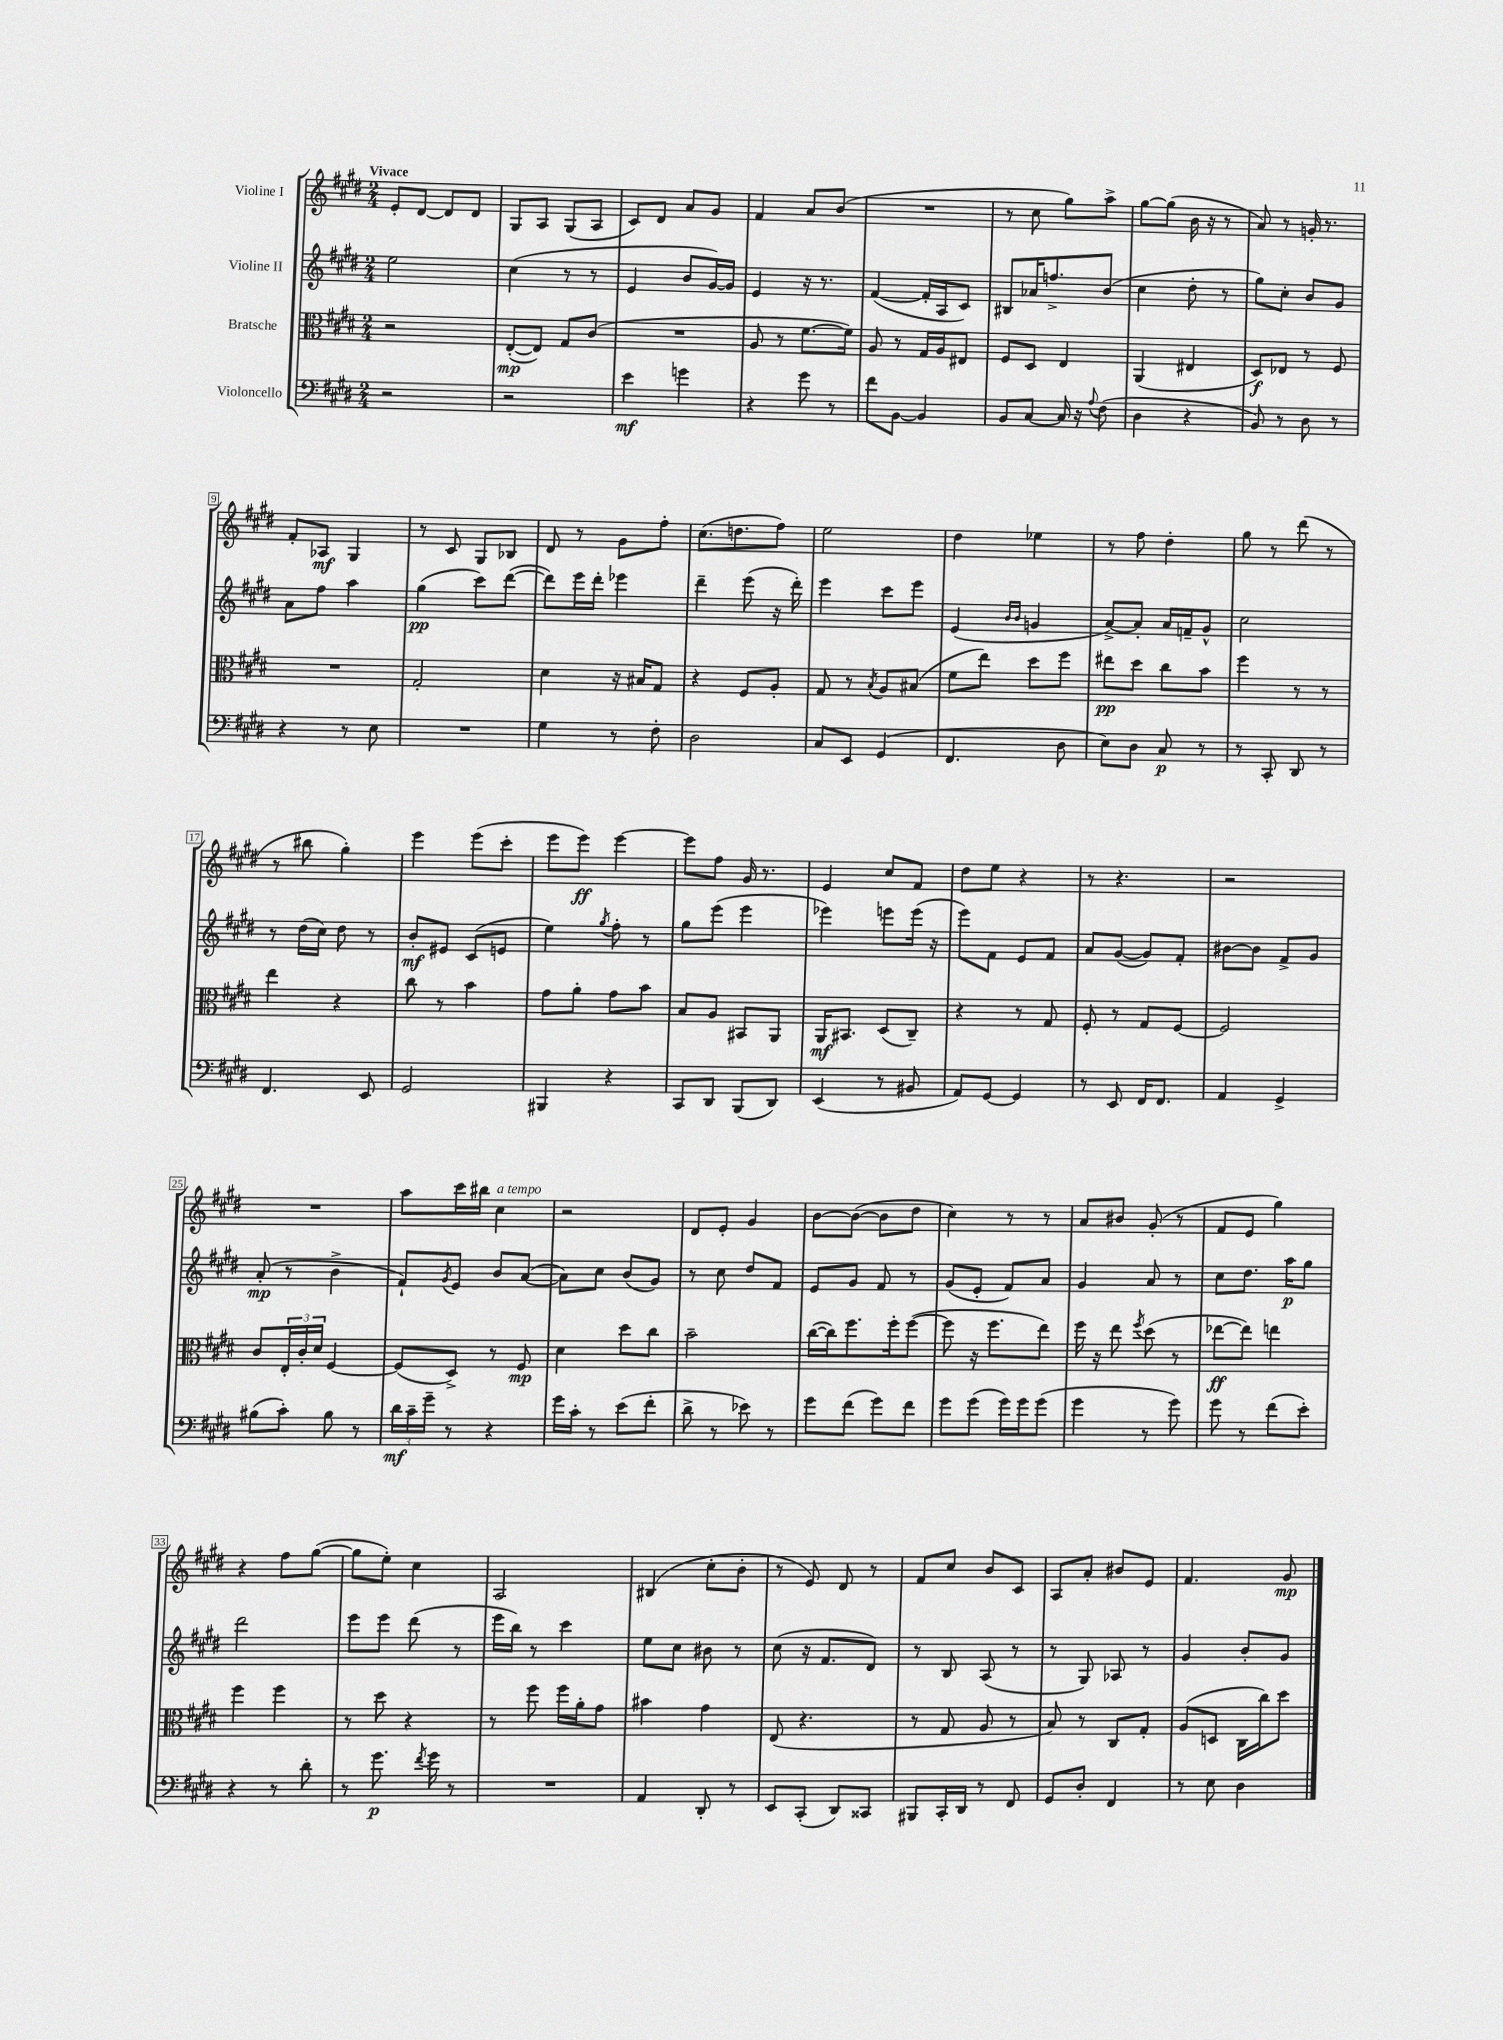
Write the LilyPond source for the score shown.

<<
\new StaffGroup <<
\new Staff = "s0" \with { instrumentName = "Violine I" } {
    \clef treble \key e \major \numericTimeSignature \time 2/4 \tempo "Vivace"
    e'8-. dis'8~ dis'8 dis'8 |
    gis8 a8 gis8( a8 |
    cis'8) dis'8 a'8 gis'8 |
    fis'4 a'8 b'8( |
    R2 |
    r8 cis''8 gis''8) a''8-> |
    gis''8~ gis''8( b'16 r16 r8 |
    a'8) r8 g'16-. r8. |
    fis'8-. aes8\mf gis4 |
    r8 cis'8 gis8 bes8 |
    dis'8 r8 gis'8 fis''8-. |
    cis''8.( d''8. fis''8) |
    e''2 |
    dis''4 ees''4 |
    r8 fis''8 dis''4-. |
    gis''8 r8 dis'''8( r8 |
    r8 bis''8 gis''4-.) |
    e'''4 e'''8( cis'''8-. |
    e'''8 e'''8\ff) e'''4~ |
    e'''8 fis''8 gis'16 r8. |
    e'4 cis''8 fis'8 |
    dis''8 e''8 r4 |
    r8 r4. |
    r2 |
    R2 |
    a''8 cis'''16 bis''16 cis''4^\markup { \italic "a tempo" } |
    r2 |
    dis'8 e'8-. gis'4 |
    b'8~ b'8~( b'8 dis''8 |
    cis''4) r8 r8 |
    a'8 bis'8 gis'8-.( r8 |
    fis'8 e'8 gis''4) |
    r4 fis''8 gis''8~( |
    gis''8 e''8-.) cis''4 |
    a2 |
    bis4( cis''8-. b'8-. |
    r8 e'8) dis'8 r8 |
    fis'8 cis''8 b'8 cis'8 |
    a8 a'8-. bis'8 e'8 |
    fis'4. gis'8\mp \bar "|." |
}
\new Staff = "s1" \with { instrumentName = "Violine II" } {
    \clef treble \key e \major \numericTimeSignature \time 2/4
    e''2 |
    cis''4( r8 r8 |
    e'4 b'8 gis'16~) gis'16 |
    e'4 r16 r8. |
    fis'4~( fis'16-. a16 cis'8) |
    bis8 aes'16 f''8.-> b'8( |
    cis''4 dis''8-. r8 |
    gis''8) cis''8-. b'8 gis'8 |
    a'8 fis''8 a''4 |
    gis''4\pp( cis'''8) dis'''8~( |
    dis'''8) e'''16 dis'''16-. ees'''4 |
    dis'''4-- e'''8( r16 dis'''16-.) |
    e'''4 cis'''8 e'''8 |
    e'4( \grace { b'16 b'16 } g'4 |
    a'8~->) a'8-. a'16 f'16-- gis'8-^ |
    cis''2 |
    r8 dis''16( cis''16) dis''8 r8 |
    b'8-.\mf eis'8 cis'8( e'8 |
    e''4) \acciaccatura { gis''8 } fis''8-. r8 |
    gis''8 e'''8( e'''4 |
    ees'''4) e'''8 e'''16( r16 |
    e'''8) fis'8 e'8 fis'8 |
    a'8 gis'8~( gis'8) fis'8-. |
    bis'8~ bis'8 fis'8-> gis'8 |
    a'8-.\mp( r8 b'4-> |
    fis'8-!) \acciaccatura { gis'8 } e'8 b'8 a'8~( |
    a'8) cis''8 b'8( gis'8) |
    r8 cis''8 dis''8 fis'8 |
    e'8 gis'8 fis'8 r8 |
    gis'8( e'8-. fis'8) a'8 |
    gis'4 a'8 r8 |
    cis''8 dis''8. a''16\p gis''8 |
    dis'''2 |
    e'''8 e'''8 dis'''8( r8 |
    e'''16 b''16) r8 cis'''4 |
    e''8 cis''8 bis'8 r8 |
    cis''8( r16 fis'8. dis'8) |
    r8 b8 a8( r8 |
    r8 gis8) aes8 r8 |
    gis'4 b'8-. gis'8 \bar "|." |
}
\new Staff = "s2" \with { instrumentName = "Bratsche" } {
    \clef alto \key e \major \numericTimeSignature \time 2/4
    r2 |
    e8~-.\mp( e8) gis8 cis'8( |
    R2 |
    a8 r8 fis'8.~ fis'16) |
    a8 r8 gis16 a16 eis8 |
    fis8 dis8 e4 |
    a,4( eis4 |
    dis8\f) ees8 r8 fis8 |
    R2 |
    gis2-. |
    dis'4 r16 bis16 gis8 |
    r4 fis8 a8-. |
    gis8 r8 \acciaccatura { b8 } a8 bis8( |
    fis'8 e''8) dis''8 fis''8 |
    eis''8\pp dis''8 cis''8 b'8 |
    fis''4 r8 r8 |
    e''4 r4 |
    cis''8 r8 b'4 |
    gis'8 a'8-. gis'8 b'8 |
    b8 a8 bis,8 a,8 |
    a,16\mf bis,8. dis8( cis8--) |
    r4 r8 gis8 |
    fis8-. r8 gis8 fis8~ |
    fis2 |
    cis'8 \tuplet 3/2 { e16-. cis'16-. dis'16 } fis4~ |
    fis8( dis8->) r8 fis8\mp |
    dis'4 dis''8 cis''8 |
    b'2-- |
    cis''16~( cis''16) fis''8. fis''16-. fis''8~( |
    fis''8 r16 fis''8. e''8) |
    fis''16 r16 e''8 \acciaccatura { fis''8 } dis''8( r8 |
    ees''8~\ff ees''8) e''4 |
    fis''4 fis''4 |
    r8 dis''8 r4 |
    r8 fis''8 fis''16 a'16-. gis'8 |
    bis'4 gis'4 |
    e8( r4. |
    r8 gis8 a8 r8 |
    b8) r8 cis8 gis8-. |
    a8( d8 cis16 cis''16) dis''8 \bar "|." |
}
\new Staff = "s3" \with { instrumentName = "Violoncello" } {
    \clef bass \key e \major \numericTimeSignature \time 2/4
    r2 |
    r2 |
    e'4\mf g'4 |
    r4 gis'8 r8 |
    fis'8 b,8~ b,4 |
    b,8 cis8~ cis16 r16 \appoggiatura { a8 } fis8( |
    dis4 r4 |
    b,8) r8 dis8 r8 |
    r4 r8 e8 |
    R2 |
    gis4 r8 fis8-. |
    dis2 |
    cis8 e,8 gis,4( |
    fis,4. dis8 |
    e8) dis8 cis8\p r8 |
    r8 cis,8-. dis,8 r8 |
    fis,4. e,8 |
    gis,2 |
    bis,,4 r4 |
    cis,8 dis,8 b,,8( dis,8) |
    e,4( r8 bis,8 |
    a,8) gis,8~ gis,4 |
    r8 e,8 fis,16 fis,8. |
    a,4 gis,4-> |
    bis8( cis'8-.) bis8 r8 |
    \tuplet 3/2 { dis'16\mf cis'16-- gis'16-- } r8 r4 |
    gis'16 cis'16-. r8 e'8( fis'8-. |
    dis'8-> r8 ees'8) r8 |
    gis'8 fis'8( gis'8) fis'8 |
    gis'8 gis'8( gis'16) gis'16 gis'8( |
    gis'4 r8 gis'8) |
    gis'8 r8 fis'8( e'8-.) |
    r4 r8 dis'8-. |
    r8 gis'8.\p \acciaccatura { fis'8 } gis'16 r8 |
    R2 |
    a,4 dis,8-. r8 |
    e,8 cis,8-.( dis,8) cisis,8 |
    bis,,8 cis,16-. dis,16 r8 fis,8 |
    gis,8 dis8-. fis,4 |
    r8 e8 dis4 \bar "|." |
}
>>
>>
\layout { \context { \Score \override BarNumber.stencil = #(make-stencil-boxer 0.1 0.3 ly:text-interface::print) } }
